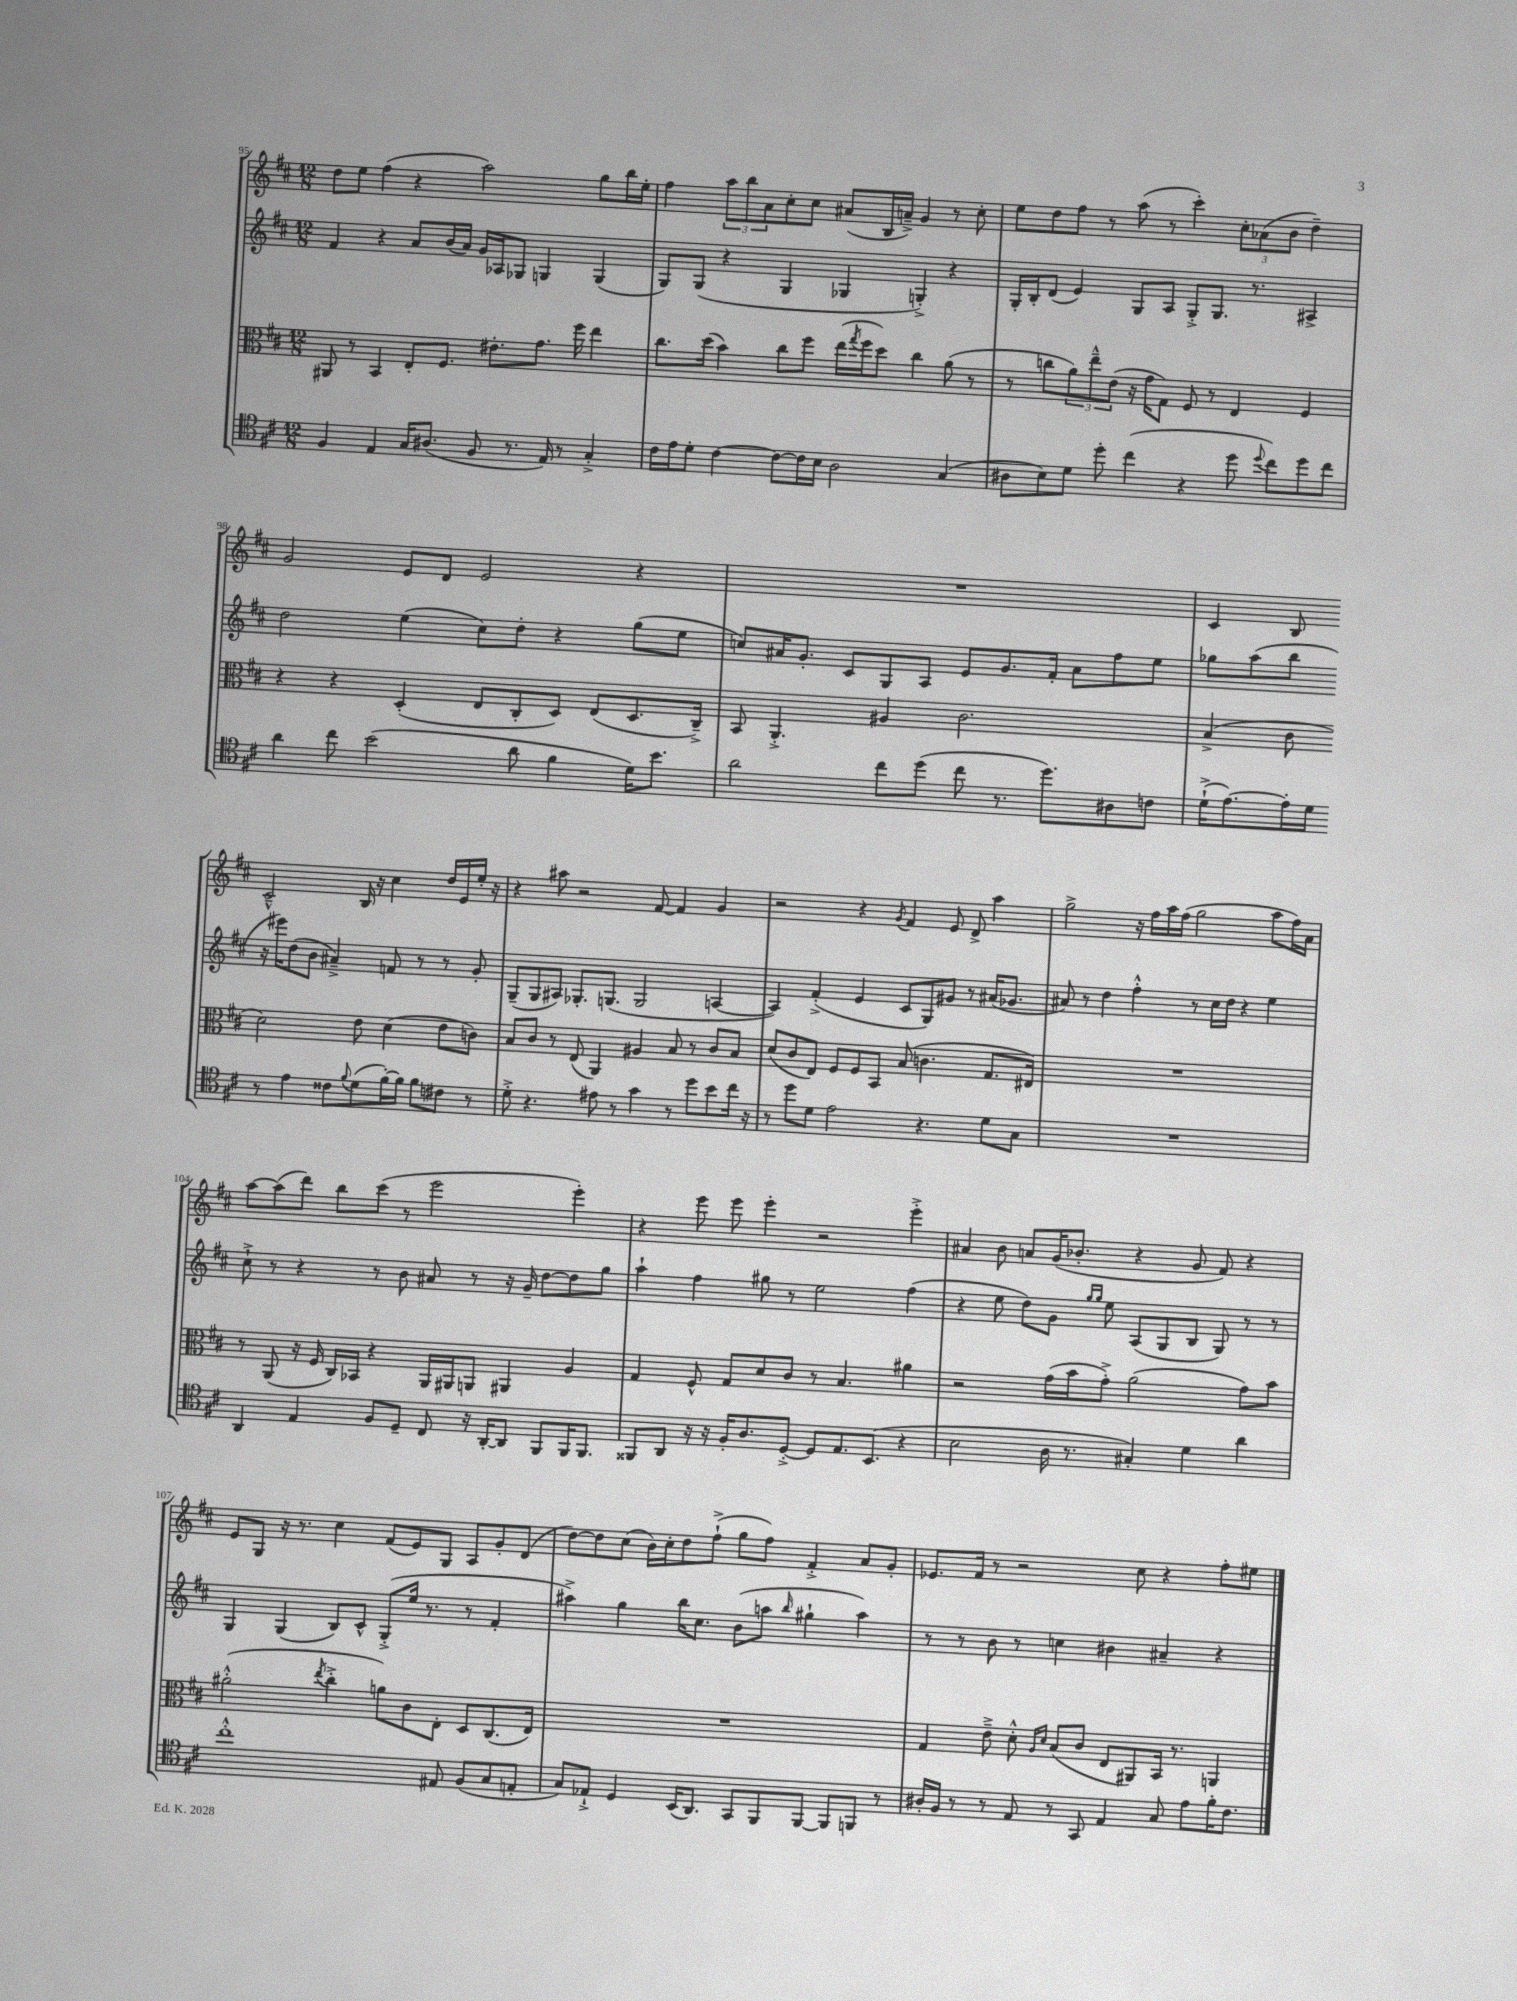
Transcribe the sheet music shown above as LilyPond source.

<<
\new StaffGroup <<
\new Staff = "s0" {
    \clef treble \key d \major \numericTimeSignature \time 12/8
    d''8 e''8 fis''4( r4 a''2) g''8 b''16 e''16-. |
    fis''4 \tuplet 3/2 { a''8 b''8 a'8 } cis''8-. cis''8 ais'8( b16 a'16--->) g'4 r8 cis''8-. |
    e''8 d''8 fis''8 r8 a''8( r8 cis'''4-.) \tuplet 3/2 { cis''8-. aes'8( b'8 } d''4--) |
    g'2 e'8 d'8 e'2 r4 |
    R1. |
    cis'4 b8 cis'2---^ b16 r16 cis''4 d''16 e'16 e''16-. r16 |
    r4 ais''8 r2 fis'8~ fis'4 g'4 |
    r2 r4 \acciaccatura { g'8 } fis'4 e'8 d'8-> a''4 |
    g''2-> r16 fis''16 a''16 fis''16( g''2 a''8 fis''16) a'16 |
    a''8~ a''8( d'''8) b''8 cis'''8( r8 e'''2 e'''4-.) |
    r4 e'''8 e'''8 e'''4-. r2 e'''4-.-> |
    ais'4 b'8 a'8 g'16( bes'8.-. r4 g'8 fis'8) r4 |
    e'8 g8 r16 r8. cis''4 fis'8( e'8) g8 a8 g'8-. d'8( |
    d''8~) d''8 cis''8( b'16) cis''16-. d''8 fis''8-!->( g''8 fis''8) fis'4-.-> a'8 g'8-. |
    ees'8. fis'16 r8 r2 cis''8 r4 fis''8-. eis''8 \bar "|." |
}
\new Staff = "s1" {
    \clef treble \key d \major \numericTimeSignature \time 12/8
    fis'4 r4 a'8 b'16( a'16) g'16 aes16 ges8 g4 g4( |
    g8) g8( r4 g4 ges4 g4-.->) r4 |
    g16-. b16-. d'8( e'4) g8 a8 g8-.-> g8. r8. ais4-> |
    d''2 e''4( cis''8) d''8-. r4 g''8( e''8 |
    c''8) ais'16 g'8.-. cis'8 g8 a8 e'8 g'8. fis'16-. ais'8 fis''8 e''8 |
    ges''8 a''8( b''8 r16 eis'''16) d''8( b'8 ais'4--->) f'8 r8 r8 g'8-. |
    g8--( g8 ais8) ges8.-. g8.( g2 a4~ |
    a4) fis'4-.->( e'4 cis'8 g8) gis'8 r8 ais'16( ges'8. |
    ais'8) r8 d''4 fis''4-.-^ r8 cis''16 d''16 r4 e''4 |
    cis''8-!-> r8 r4 r8 b'8 ais'8 r8 r16 g'16-- d''8~ d''8 g''8 |
    a''4-! fis''4 gis''8 r8 e''2 fis''4( |
    r4 e''8 d''8) g'8 \grace { g''16 g''16 } e''8 a8( g8 b8 g8) r8 r8 |
    g4 g4( b8) cis'8-^ g8-.->( e''16 r8. r8 fis'4-. |
    ais''4->) g''4 b''16 cis''8. b'8( a''8 \grace { b''16 } gis''4-! a''4) |
    r8 r8 b'8 r8 c''4 bis'4 ais'4-- r4 \bar "|." |
}
\new Staff = "s2" {
    \clef alto \key d \major \numericTimeSignature \time 12/8
    ais,8 r8 b,4 e8-. fis8. eis'8.-. g'8. fis''16 e''4 |
    cis''8. d''16( b'4) cis''8 fis''8 e''16( \acciaccatura { g''8 } fis''16 d''8) cis''4 a'8( r8 |
    r8 c''8 \tuplet 3/2 { a'8) e''8---^ e'8( } r16 g'16 g8) fis8 r8 e4 fis4 |
    r4 r4 d4-.( e8 cis8-. d8) e8( d8. cis16--->) |
    b,8 a,4.-.-> ais4 cis'2. |
    b4->( cis'8 d'2) e'8 d'4( e'8 c'8) |
    b8 cis'8 r8 e8( a,4) ais4 b8 r8 cis'8 b8 |
    d'8( cis'8 e8) fis8 fis8 b,8 b8( c'4. g8. eis16) |
    R1. |
    r8 a,8( r16 fis16 cis16) bes,16 r4 a,16 ais,16 a,8 ais,4 a4 |
    g4 fis8-^ g8 d'8 cis'8 r8 b4. ais'4 |
    r2 g'16( b'16 g'8-.->) a'2( g'8) b'8 |
    ais'2-.-^( \acciaccatura { e''8 } cis''4-.-> a'8) cis'8 e8-. d8 cis8.( e16) |
    R1. |
    g4 e'8---> d'8-.-^ \grace { a16 d'16 } b8( cis'8 e8 ais,8) b,16 r8. a,4 \bar "|." |
}
\new Staff = "s3" {
    \clef tenor \key d \major \numericTimeSignature \time 12/8
    fis4 e4 g16 ais8.( fis8 r8. e16) r8 g4-.-> |
    cis'16 e'16 d'8-. cis'4~ cis'8~ cis'16 b16 a2 g4( |
    ais8 b8) d'8 d''8-. cis''4( r4 d''8 \appoggiatura { d''8 } cis''8) d''8 cis''8 |
    a'4 cis''8 b'2( a'8 fis'4 d'16) b'8. |
    a'2 cis''8 d''8( cis''8 r8. d''8.) ais8 c'8 |
    d'16-!->( e'8.~) e'16-. d'16 r8 e'4 cisis'8 \appoggiatura { fis'8 } d'8( fis'16~-.) fis'16 fis'8 cis'8 r8 |
    d'8-.-> r4. eis'8 r8 g'4 r8 d''8 b'8 cis''16 r16 |
    r8 d''8 d'8 e'2 r4. d'8 g8 |
    R1. |
    a,4 e4 fis8 d8-- cis8 r16 a,16~-. a,8 fis,8 fis,16 fis,8. |
    fisis,8 a,8 r16 r16 fis16-. a8. d8~-.-> d8 e8. b,8.( r4 |
    b2 a16 r8. gis4-.) d'4 a'4 |
    cis''1-.-^ eis8 fis8( g8 e8-. |
    g8) ees8-!-> d4 b,16( a,8.) g,8 fis,8 fis,8~ fis,8 f,8 r8 |
    ais16-. fis16 r8 r8 e8 r8 g,8 e4 g8 e'8 fis'16-. cis'8. \bar "|." |
}
>>
>>
\layout { \context { \Score currentBarNumber = #95 } }
